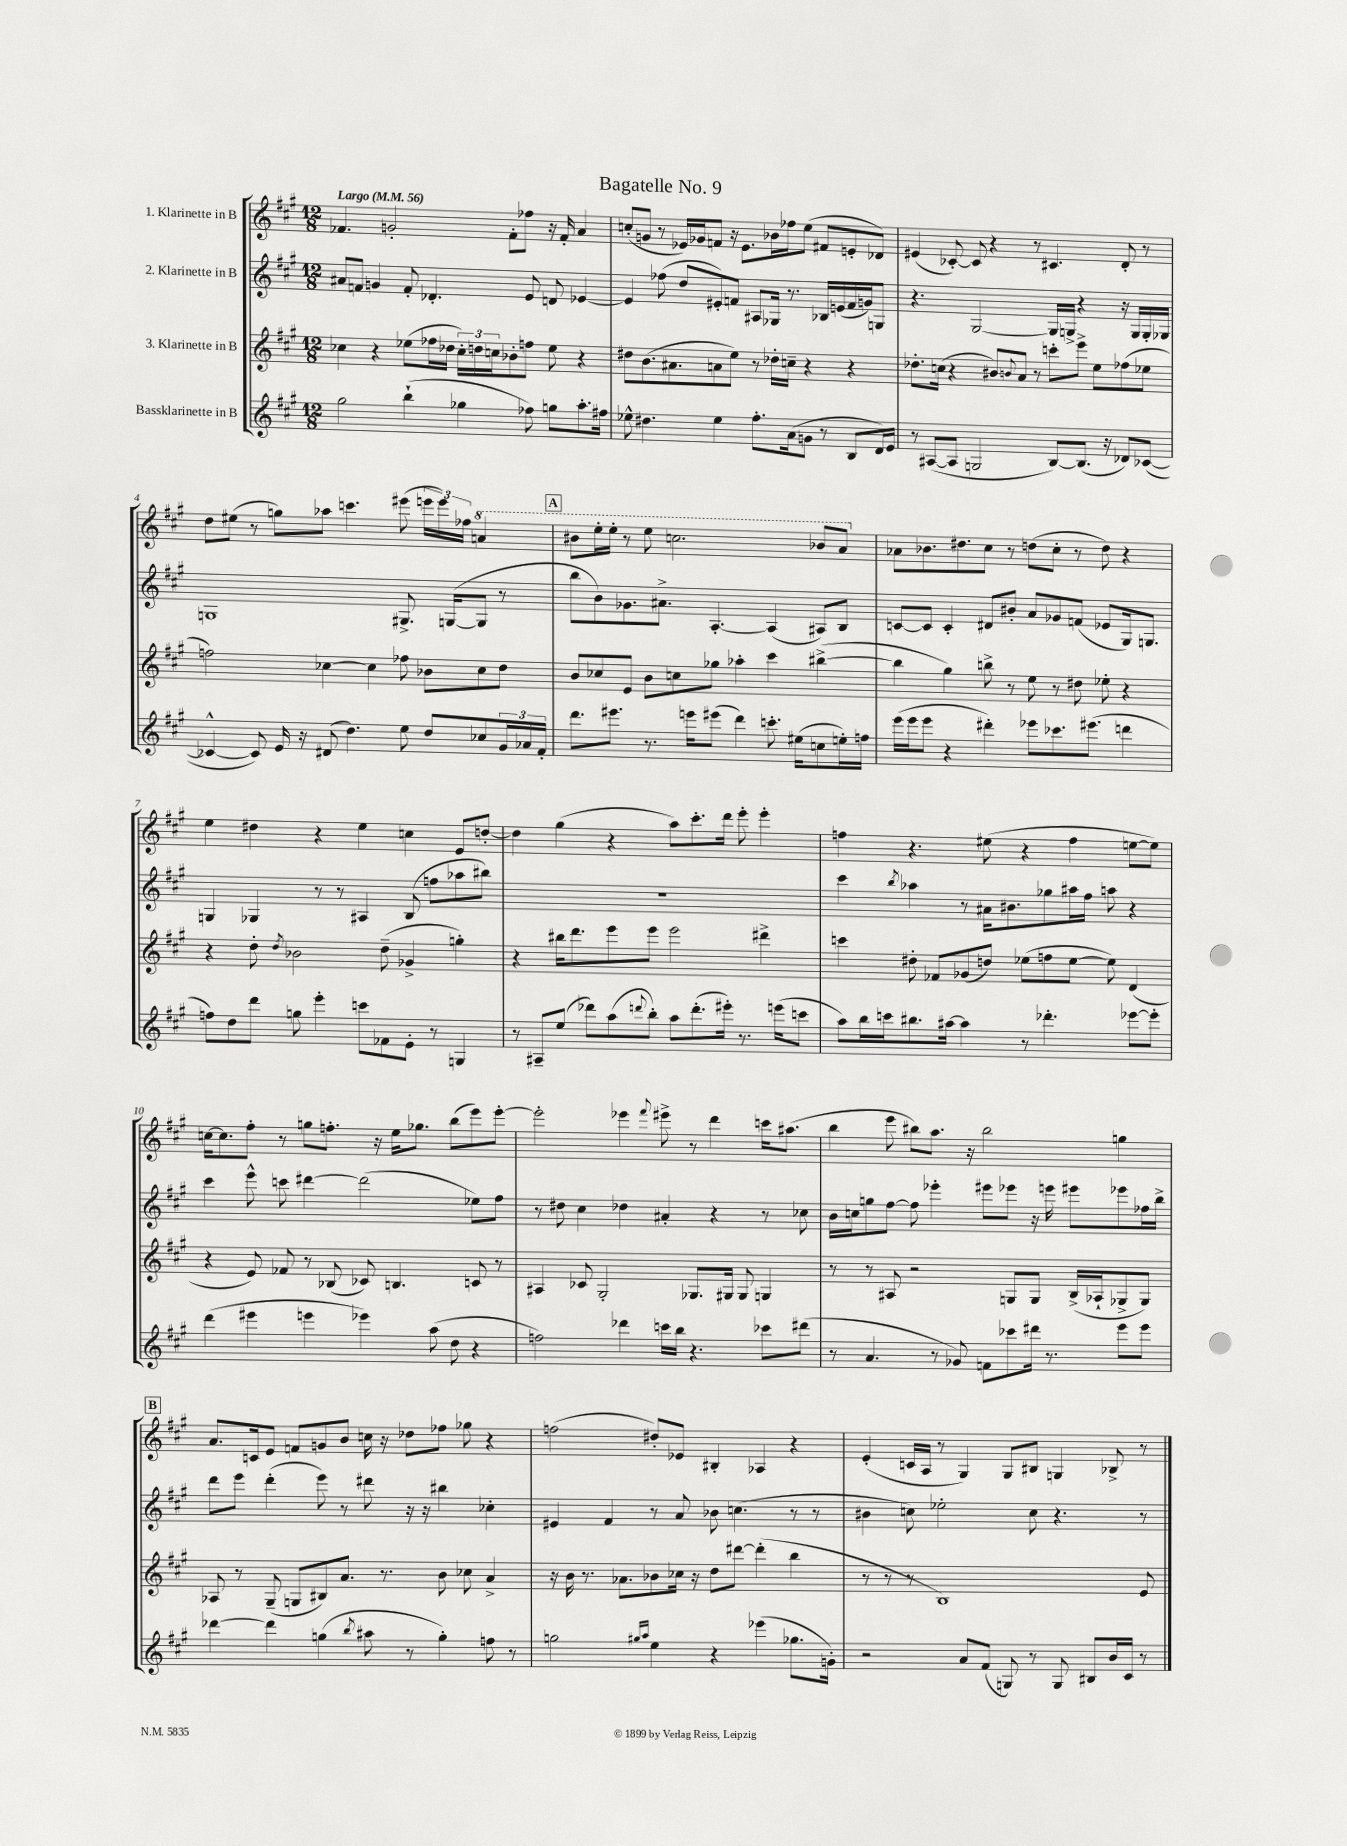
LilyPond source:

\header { title = "Bagatelle No. 9" }
<<
\new StaffGroup <<
\new Staff = "s0" \with { instrumentName = "1. Klarinette in B" } {
    \clef treble \key a \major \numericTimeSignature \time 12/8 \tempo "Largo" 4 = 56
    fes'4. g'2-. fes'8-. fes''8 r16 fes'16-. a'4 |
    c''8-.( g'8 r8 ees'16) ges'16 f'8 r16 ees'8. bes'16 fes''16 e''8( fis'8 e'8-. des'8) |
    eis'4( ces'8~-.) ces'8 r4 r8 cis'4. d'8-. r8 |
    d''8 eis''8( r8 g''8) aes''8 c'''4. eis'''8( \tuplet 3/2 { e'''16 e'''16) fes''16 } \ottava #1 a''4 |
    \mark \markup { \box "A" } bis''8 e'''16-. e'''16-. r8 e'''8 c'''2. bes''8 a''8 \ottava #0 |
    aes'8 bes'8. dis''8. cis''8 r8 d''8( cis''8-. r8 d''8) r4 |
    e''4 dis''4 r4 e''4 c''4 e'8 d''8~-. |
    d''4 gis''4( r4 a''8) cis'''8.-. d'''16 e'''8-. e'''4-. |
    f''4 r4. eis''8( r4 f''4 e''8~ e''8) |
    c''16~ c''8. fis''8-. r8 g''8 f''8.-. r16 e''16 ges''8. b''8( e'''8) e'''8~-. |
    e'''2-. ees'''4 \appoggiatura { fis'''8 } eis'''8-> r8 d'''4 c'''16 ais''8.( |
    b''4 e'''8 bis''8) a''8. r16 bis''2 g''4 |
    \mark \markup { \box "B" } a'8. c'16 e'8 f'8 g'8 b'8 c''16 r16 des''8 fes''8 ges''8 r4 |
    f''2( dis''8-.) ees'8 bis4-. aes4 r4 |
    e'4-.( c'16 a16 r8 gis4) gis8 bis8 g4 bes8-> r8 \bar "|." |
}
\new Staff = "s1" \with { instrumentName = "2. Klarinette in B" } {
    \clef treble \key a \major \numericTimeSignature \time 12/8
    ais'8 f'8 g'4 f'8-. des'4.-. e'8 d'8 ees'4~ |
    ees'4 fes''8( d''8 eis'8-.) f'8 ais8 ges16 r8. bes16 e'16( f'16 g'16) g8 |
    r4. gis2~ gis16 g16-> r4 r16 g16 g16-. ges16 |
    g1 gis8.-> g16~( g8 r8 |
    \mark \markup { \box "A" } b''8 b'8) ges'8. ais'8.-> a4.~-. a4( ais8) b8 |
    c'8~ c'8 c'4-. dis'8 bis'8-. a'8 ges'8 f'8( ees'8 gis16) g8. |
    g4 ges4 r8 r8 ais4 b8( f''8 aes''8 bis''8) |
    R1. |
    cis'''4 \acciaccatura { b''8 } aes''4 r8 ais'16 bis'8. ges''8 ais''16 fis''16 a''8 r4 |
    cis'''4 e'''8-^ c'''8 dis'''4~ dis'''2( ees''8) fis''8 |
    r8 dis''8 cis''4 des''4 ais'4-. r4 r8 ces''8 |
    b'16 c''16 g''8 fis''8~ fis''8 ees'''4-. eis'''8 ees'''8 r16 e'''16 eis'''8 ees'''8 fes''16 b''16-> |
    \mark \markup { \box "B" } d'''8 e'''8 d'''4-.( e'''8) r8 dis'''8 r16 r16 bis''4 ces''4-. |
    eis'4 fis'4 r8 a'8 bes'8 c''4.( r8 r8 |
    bis'4 c''8) ees''2-. c''8 r4. r8 \bar "|." |
}
\new Staff = "s2" \with { instrumentName = "3. Klarinette in B" } {
    \clef treble \key a \major \numericTimeSignature \time 12/8
    ces''4 r4 ees''8( fes''16 des''16 \tuplet 3/2 { ces''16-.) d''16 c''16 } bes'8-. f''8 ees''8 r4 |
    dis''8 b'8.( ais'8. a'8 e''8) r8 des''16-. c''16-- r4 r4 |
    des''8.-. c''16( r4 bis'8) \appoggiatura { b'8 } a'8 r8 c'''8-. e'''8-> e''8 fes''8( ees''8 |
    f''2) ces''4~ ces''4 fes''8 bes'8 ces''8 d''8 |
    \mark \markup { \box "A" } b'8 ces''8 e'8 b'8 c''8 ges''8 aes''4-. cis'''4 bis''4~->( |
    bis''4 gis''4) b''8-> r8 e''8 r8 dis''8 ees''8-. r4 |
    r4 d''8-. \acciaccatura { d''8 } bes'2 d''8--( ges'4-> g''4-.) |
    r4 bis''16 d'''8. e'''8 e'''8 e'''2 dis'''4-> |
    c'''4 dis''8-. fes'8 ges'8( d''8) ees''8( f''8 ees''8~ ees''8) d'4( |
    r4 e'8) fes'8 r8 bes8( ces'8) b4. c'8 r8 |
    ais4 ces'8 gis2-. ges8. gis16 gis8 g4 |
    r8 r8 ais8 r2 g8 g8 b16->( aes16-! ges8-> ges8) |
    \mark \markup { \box "B" } aes8 r8 gis8--( g8 bis8) a'8. r8. b'8 ces''8 a'4-> |
    r16 b'16 r8. aes'8. bes'8 ces''16 r16 d''8 dis'''8~ dis'''4-.( b''4 |
    r8 r8 r8 b1) e'8 \bar "|." |
}
\new Staff = "s3" \with { instrumentName = "Bassklarinette in B" } {
    \clef treble \key a \major \numericTimeSignature \time 12/8
    gis''2 b''4-!( ges''4 fes''8) g''8 a''8.-. fis''16 |
    ees''8-^ dis''4. ees''4 fis''8.-. a'16( g'8 r8 b8 d'16) e'16 |
    r8 ais8~( ais8 g2 b8~) b8.( r16 des'8) ces'8~( |
    ces'4~-^ ces'8) e'16 r16 dis'8( d''4.) e''8 d''8 ces''8 \tuplet 3/2 { gis'16 aes'16 fis'16-. } |
    \mark \markup { \box "A" } d'''8. eis'''8. r8. e'''16 eis'''8( d'''4) c'''8.-. eis''16( c''8 e''16-.) f''16 |
    e'''16( e'''16 e'''8 r4 dis'''4-.) ees'''8 ces'''8. eis'''8.( d'''4 |
    f''8) d''8 d'''8 g''8 e'''4-. c'''8 fes'8 e'8-. r8 g4 |
    r8 ais8-- e''8( des'''8) a''8( \appoggiatura { d'''8 } b''8-.) a''8 d'''8.-.( eis'''16-.) r8. e'''16( c'''8 |
    a''8) b''16 c'''16 bis''8. ais''16~ ais''4 r8 des'''4.-. ees'''8~ ees'''8-. |
    d'''4( eis'''4 e'''4 ees'''4) a''8( d''8 r4 |
    f''2) des'''4 c'''16 b''16 r4. ces'''8 dis'''8( |
    r8 a'4. r8 ges'8) f'8 ces'''8 dis'''16 r8. e'''8 e'''8 |
    \mark \markup { \box "B" } des'''4~ des'''4 g''4( \acciaccatura { b''8 } ais''8 r8 g''4-.) f''8 r8 |
    g''2 \grace { gis''16 a''16 } e''4 r4 ees'''4( ges''8. g'16-.) |
    r2 a'8 fis'8( g8) r8 g8 bis8 b'16 cis'16 r8 \bar "|." |
}
>>
>>
